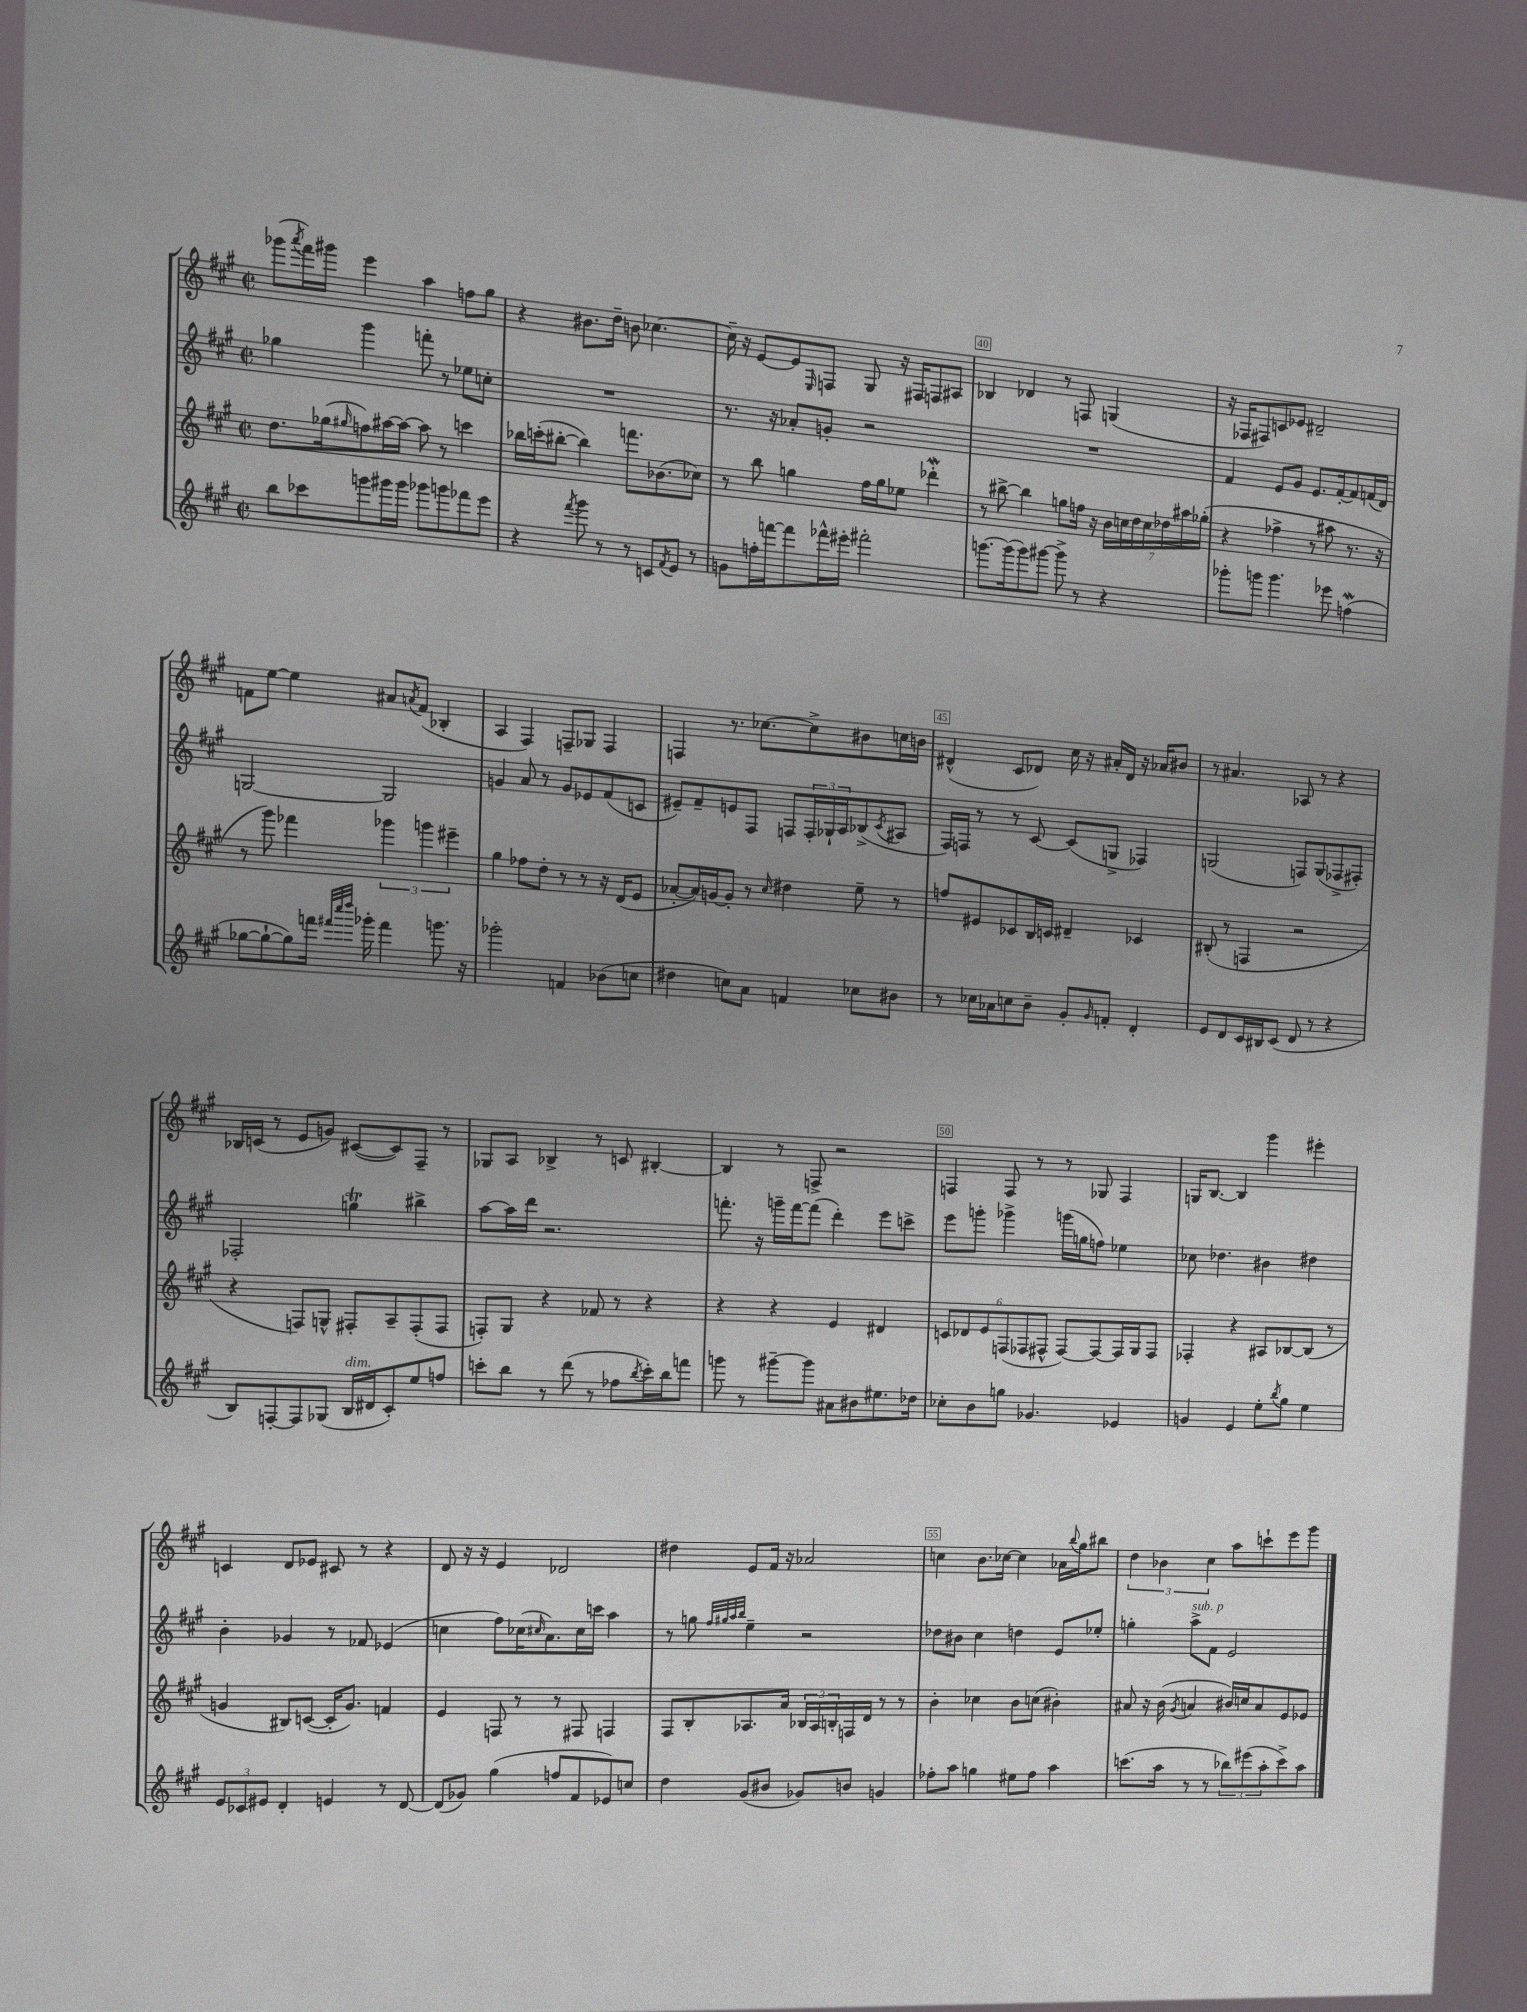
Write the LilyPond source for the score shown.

<<
\new StaffGroup <<
\new Staff = "s0" {
    \clef treble \key a \major \defaultTimeSignature \time 2/2
    ges'''8( \acciaccatura { a'''8 } fis'''16) gis'''16 e'''4 a''4 f''8 gis''8 |
    r4 bis'8. d''16-- b'8 ces''4.~ |
    ces''16-- r16 e'8~ e'8 \grace { e16 } f8 gis8 r16 fis16 f8 ais8 |
    bes4 des'4 r8 f8 g4( |
    r16 fes16 fis8) c'8 ees'8 dis'2-- |
    f'8 e''8~ e''4 ais'8 \acciaccatura { a'8 } f'8( bes4-. |
    a4 fis4) f8-- ges8 f4 |
    f4 r8. ces''8.~ ces''8-> bis'8 c''16 b'16 |
    dis'4-^( cis'8 des'8) cis''16 r16 ais'16-. des'16 r16 aes'16 bis'8 |
    r8 ais'4. aes8 r8 r4 |
    bes16 c'16( r8 e'8 g'8) cis'8~( cis'8) fis8-- r8 |
    ges8 a8 bes4-> r8 c'8 bis4~-. |
    bis4 r8 f8-> r2 |
    f4 f8 r8 r8 ges8 f4 |
    g16 b8.~ b4 gis'''4 eis'''4-. |
    c'4 d'8 ees'8 cis'8 r8 r4 |
    d'8 r16 r16 e'4 des'2 |
    dis''4 e'8 fis'16 r16 aes'2 |
    c''4 b'8. ces''16~ ces''4 aes'16 \appoggiatura { b''8 } gis''16 bis''8 |
    \tuplet 3/2 { d''4 bes'4 cis''4 } a''8 c'''8-! e'''8 gis'''8 \bar "|." |
}
\new Staff = "s1" {
    \clef treble \key a \major \defaultTimeSignature \time 2/2
    ges''4 gis'''4 f'''8-. r8 ees''8 c''8-. |
    R1 |
    r8. r16 aes'8-. g'8-. r2 |
    R1 |
    fis'4 e'8 gis'8 e'8. fis'16~-. fis'8 f'16( d'16) |
    g2~ g2 |
    g'4 a'8 r8 g'8 ees'8 fis'8( c'8 |
    eis'8--) fis'8-- e'8 fis8 f8 \tuplet 3/2 { f16-. ges16-! a16 } bes8->( \acciaccatura { cis'8 } ais8 |
    fis16) f16 r8 r8 cis'8~ cis'8( g8-> fes4) |
    g2( f8) g8( fes8-> fis8-.) |
    fes2-. g''4\trill bis''4-> |
    a''8~ a''16 d'''16 r2. |
    f'''8.-. r16 g'''16-- f'''16~ f'''8( d'''4-.) e'''8 c'''8-> |
    e'''8 g'''8-. ges'''4-> g'''16( g''16 f''8) ees''4 |
    ces''8 des''4. bis'4 dis''4 |
    b'4-. ges'4 r8 fes'8 ees'4( |
    c''4 fis''8) ces''16( \grace { cis''16 } a'8.) cis''16 c'''16 a''4 |
    r8 g''8 \grace { fis''32 gis''32 a''32 b''32 } e''4-- r2 |
    des''8 bis'8 cis''4 d''4 e'8 ees''8-. |
    g''4-. a''8->^\markup { \italic "sub. p" } fis'8 e'2 \bar "|." |
}
\new Staff = "s2" {
    \clef treble \key a \major \defaultTimeSignature \time 2/2
    d''8. ges''16( \grace { gis''16 } f''8) ais''16~ ais''16~ ais''8 r8 c'''4 |
    bes''16 c'''16-.( bis''8~-. bis''4) f'''8. bes'8.( ces''8) |
    r8 b''8 g''4 fis''16 g''16 ees''8 des'''4-.\mordent |
    r8 bis''8~-> bis''4 g''8 f''16 r16 \tuplet 7/4 { b'16 c''16 d''16 c''16 des''16 ais''16 ges''16-.( } |
    r4 fes''4-> r8 ais''8 r8. r16 |
    r8 gis'''8) fes'''4 \tuplet 3/2 { ges'''4 g'''4 eis'''4-- } |
    gis''4 fes''8 d''8-. r8 r8 r16 d'16( e'8 |
    aes'8~-. aes'16) g'16~ g'8-. r8 \grace { cis''16 } dis''4 e''8-- r8 |
    f''8 eis'8 ces'8 b16 c'16 dis'4-- ces'4 |
    bis8-.( r8 f4 r2 |
    r4 f8) g8-^ fis8-. a8-- fis8-.( fis8 |
    f8-.) gis8 r4 fes'8 r8 r4 |
    r4 r4 e'4 dis'4 |
    \tuplet 6/4 { c'8 des'8 e'8 f8( fes8 fis8-^ } fis8~) fis8~ fis16 gis16 fis8 |
    fes4-. r4 ais8 bes8~ bes8( r8 |
    g'4 bis8) c'8~( c'16-. g'8.) f'4 |
    e'4 f8 r8 r8 fis8 f4 |
    fis8 b8-. aes8. a'16 \tuplet 3/2 { bes16 aes16 b16-. } f16 d'16 r8 r8 |
    b'4-. ces''4 b'8 c''8( bis'4-.) |
    ais'8 r16 b'16( \acciaccatura { gis'8 } a'4 bis'16) c''16 a'8 e'8 ees'8 \bar "|." |
}
\new Staff = "s3" {
    \clef treble \key a \major \defaultTimeSignature \time 2/2
    b''8 ces'''8 g'''8 gis'''16 gis'''16 ges'''8 g'''8 fes'''8 e'''8 |
    r4 \acciaccatura { fis'''8 } gis'''8 r8 r8 c'8 \acciaccatura { fis'8 } e'8 r8 |
    g'8 f''16-. f'''16~ f'''8 fes'''16-^ eis'''16-. fis'''2-. |
    g'''8.~ g'''16( g'''8) gis'''8~ gis'''8-> r8 r4 |
    ges'''8-. g'''8 g'''4. ees'''8 f''4\mordent( |
    ges''8~ ges''8~-! ges''8) f'''16 \grace { fis'''32 cis''''32 d''''32 } ges'''16-. fis'''4 g'''8. r16 |
    ges'''2-. f'4 bes'8( c''8 |
    dis''4 c''8) a'8 f'4 ces''8 bis'8 |
    r8 ces''16 aes'16 c''8 b'8-- gis'8-. \grace { gis'16 } f'8-. d'4-. |
    e'8 d'8 cis'16 bis16 cis'8( d'8 r8 r4 |
    b8) f8~-. f8 ges8( b16^\markup { \italic "dim." } dis'16 cis'8-.) e''8 f''8 |
    c'''8-. b''8 r8 d'''8( r8 fes''8 \acciaccatura { b''8 } c'''16-.) b''16 f'''8 |
    g'''8 r8 gis'''8~-- gis'''8 ais'8 bis'8 eis''8. des''16 |
    ces''8-. b'8 g''8 ges'4. ees'4 |
    g'4 e'4 e''8-. \acciaccatura { b''8 } gis''8 e''4 |
    \tuplet 3/2 { e'8 ces'8 eis'8 } d'4-. e'4 r8 d'8~ |
    d'8( ges'8) gis''4( f''8 fis'8 ees'8) c''8 |
    d''4 gis'8( bis'8 ges'8) b'8 g'4 |
    fes''8-. a''8 g''4 eis''8 fes''8 a''4 |
    c'''8.( a''16 r8 r8 \tuplet 3/2 { bes''8) eis'''8( a''8-. } c'''8->) a''8 \bar "|." |
}
>>
>>
\layout { \context { \Score currentBarNumber = #37 \override BarNumber.break-visibility = ##(#f #t #t) barNumberVisibility = #(every-nth-bar-number-visible 5) \override BarNumber.stencil = #(make-stencil-boxer 0.1 0.3 ly:text-interface::print) } }
